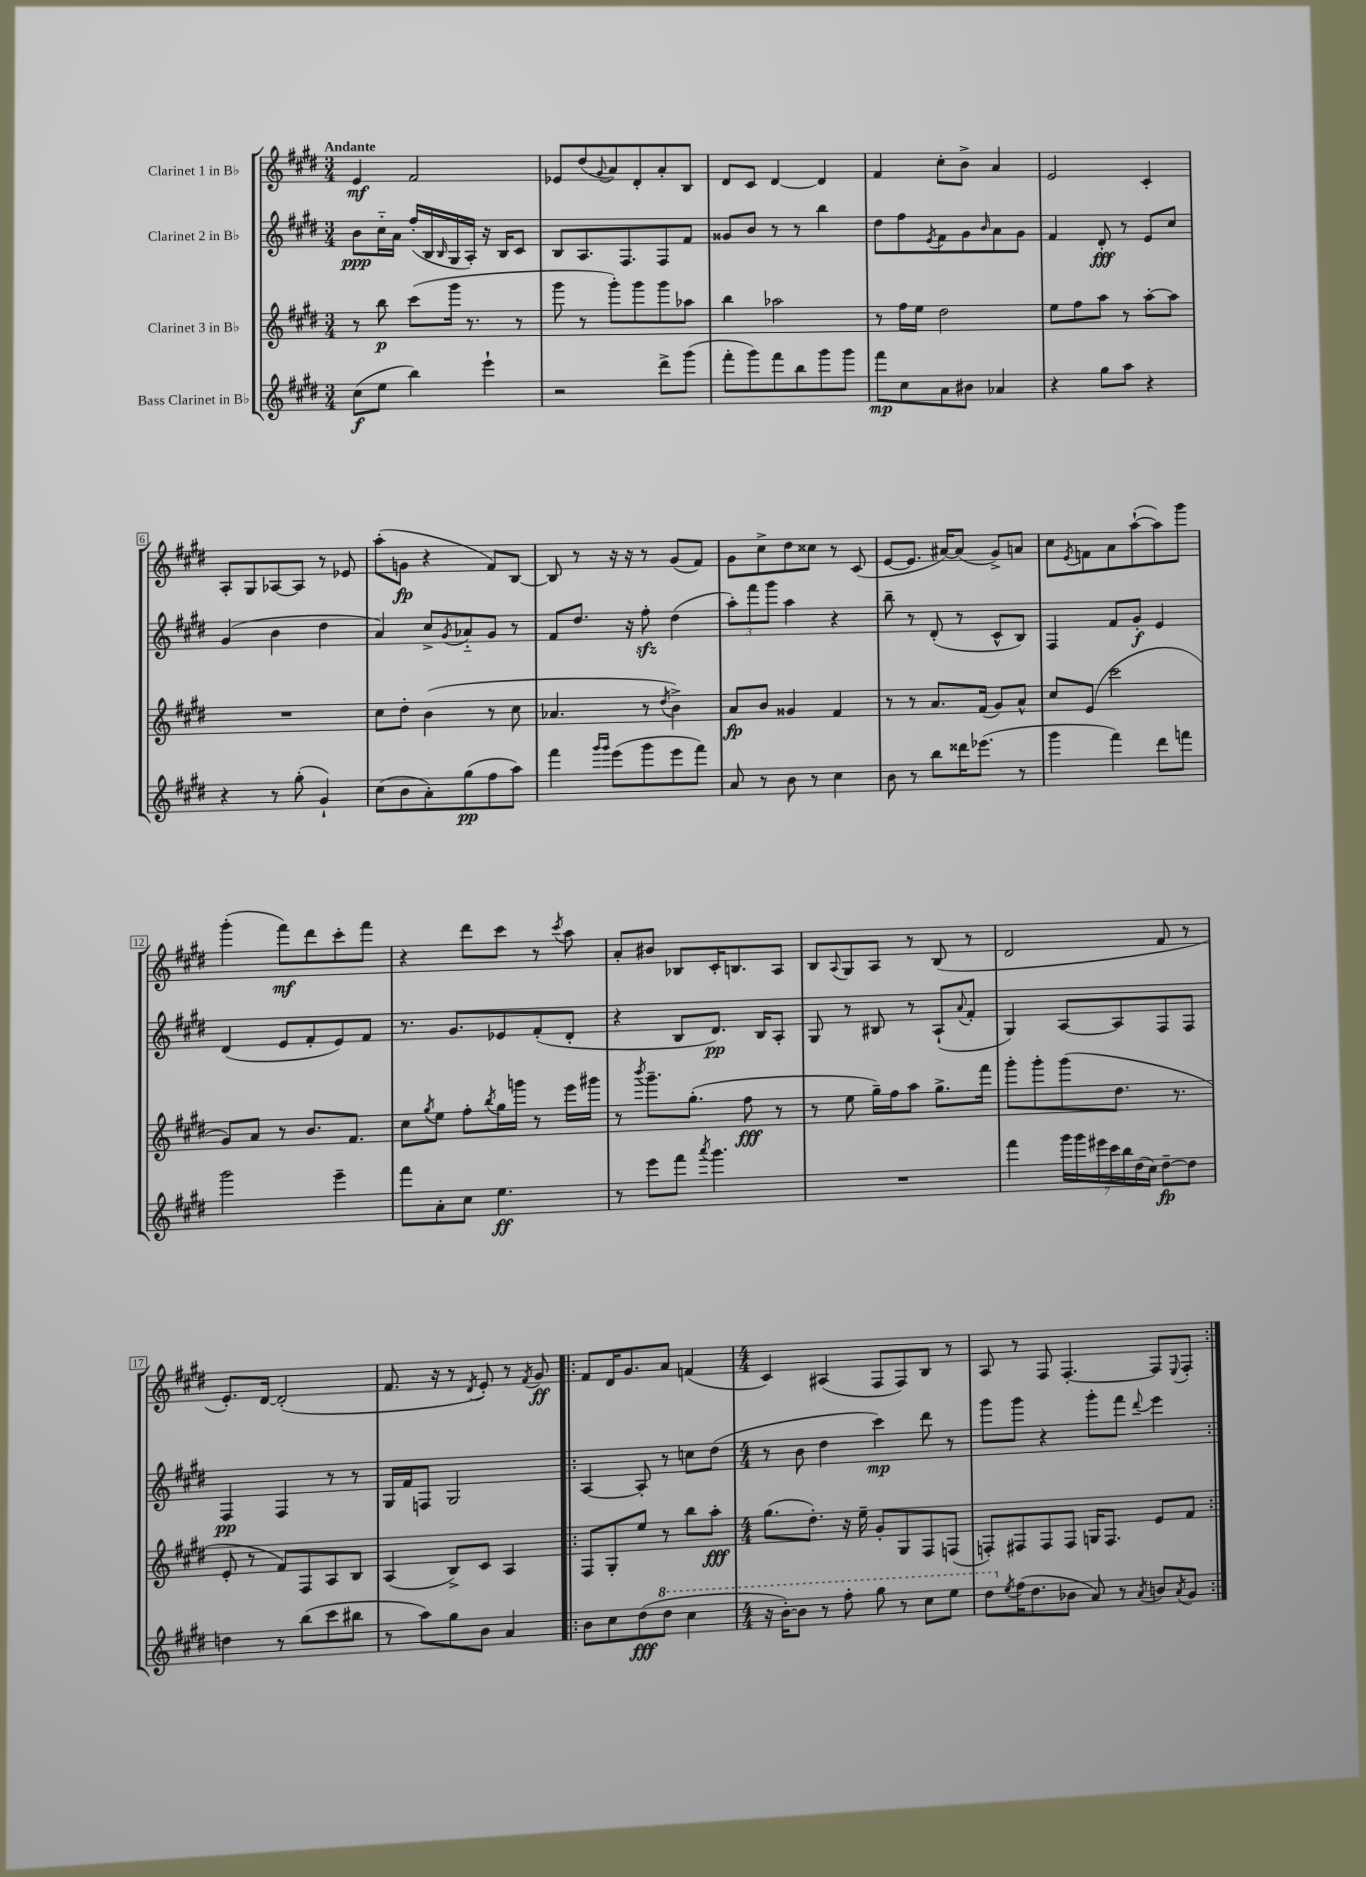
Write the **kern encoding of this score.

**kern	**dynam	**kern	**dynam	**kern	**dynam	**kern	**dynam
*part4	*part4	*part3	*part3	*part2	*part2	*part1	*part1
*staff4	*staff4	*staff3	*staff3	*staff2	*staff2	*staff1	*staff1
*I"Bass Clarinet in B♭	*	*I"Clarinet 3 in B♭	*	*I"Clarinet 2 in B♭	*	*I"Clarinet 1 in B♭	*
*clefG2	*	*clefG2	*	*clefG2	*	*clefG2	*
*k[f#c#g#d#]	*	*k[f#c#g#d#]	*	*k[f#c#g#d#]	*	*k[f#c#g#d#]	*
*M3/4	*	*M3/4	*	*M3/4	*	*M3/4	*
=1	=1	=1	=1	=1	=1	=1	=1
!	!	!	!	!	!	!LO:TX:a:B:t=Andante	!
(8cc#\L	f	8r	.	8b\L	ppp	4e/	mf
8ee\J	.	8bb\	p	16cc#\L	.	.	.
.	.	.	.	16a\JJ	.	.	.
4bb\)	.	(8ccc#\L	.	(16ff#'/LL	.	2f#/	.
.	.	.	.	16B/	.	.	.
.	.	.	.	16qqB/	.	.	.
.	.	16ggg#\Jk	.	16G#/	.	.	.
.	.	8.r	.	16A'/JJ)	.	.	.
4eee`\	.	.	.	16r	.	.	.
.	.	.	.	16B/KL	.	.	.
.	.	8r	.	8c#/J	.	.	.
=2	=2	=2	=2	=2	=2	=2	=2
2r	.	8ggg#\	.	8B/L	.	8e-X/L	.
.	.	8r	.	8.A/	.	(8dd#/	.
.	.	.	.	.	.	8qqg#/	.
.	.	8ggg#'\L)	.	.	.	8a/)	.
.	.	.	.	8.F#/	.	.	.
.	.	8ggg#\	.	.	.	8d#'/	.
8ddd#^\L	.	8ggg#\	.	8F#/	.	8a'/	.
(8ggg#\J	.	8aa-X\J	.	8f#/J	.	8B/J	.
=3	=3	=3	=3	=3	=3	=3	=3
8fff#'\L	.	4bb\	.	8g##X/L	.	8d#/L	.
8ggg#\)	.	.	.	8b/J	.	8c#/J	.
8fff#\	.	2aa-X\	.	8r	.	[4d#/	.
8bb\	.	.	.	8r	.	.	.
8ggg#\	.	.	.	4bb\	.	4d#/]	.
8ggg#\J	.	.	.	.	.	.	.
=4	=4	=4	=4	=4	=4	=4	=4
8fff#\L	mp	8r	.	8dd#\L	.	4f#/	.
8cc#\	.	16ff#\LL	.	8ff#\	.	.	.
.	.	16ee\JJ	.	.	.	.	.
.	.	.	.	8qe/	.	.	.
8a\	.	2dd#\	.	8f#\	.	8cc#'\L	.
8b#X\J	.	.	.	8g#\	.	8b^\J	.
.	.	.	.	16qqb/	.	.	.
4a-X/	.	.	.	8a\	.	4a/	.
.	.	.	.	8g#\J	.	.	.
=5	=5	=5	=5	=5	=5	=5	=5
4r	.	8ee\L	.	4f#/	.	2e/	.
.	.	8ff#\	.	.	.	.	.
8gg#\L	.	8aa\J	.	8d#'/	fff	.	.
8aa\J	.	8r	.	8r	.	.	.
4r	.	[8aa'\L	.	8e/L	.	4c#'/	.
.	.	8aa\J]	.	8cc#/J	.	.	.
!!LO:LB:g=z
=6	=6	=6	=6	=6	=6	=6	=6
4r	.	2.r	.	(4g#/	.	8A'/L	.
.	.	.	.	.	.	8G#/	.
8r	.	.	.	4b\	.	[8A-X/	.
(8gg#'\	.	.	.	.	.	8A-/J]	.
4g#`/)	.	.	.	4dd#\	.	8r	.
.	.	.	.	.	.	8e-X/	.
=7	=7	=7	=7	=7	=7	=7	=7
(8cc#\L	.	8cc#\L	.	4a/)	.	(8aa'\L	.
8b\	.	8dd#'\J	.	.	.	8gn\J	fp
8a'\)	.	(4b\	.	8cc#^/L	.	4r	.
.	.	.	.	8qg#/	.	.	.
(8gg#\	pp	.	.	8a-X/	.	.	.
8ff#\	.	8r	.	8g#/J	.	8f#/L)	.
8aa\J)	.	8cc#\	.	8r	.	[8B/J	.
=8	=8	=8	=8	=8	=8	=8	=8
4fff#\	.	4.a-X/	.	8f#/L	.	8B/]	.
.	.	.	.	8.dd#/J	.	8r	.
16qqggg#/LL	.	.	.	.	.	.	.
16qqggg#/JJ	.	.	.	.	.	.	.
(8eee\L	.	.	.	.	.	16r	.
.	.	.	.	16r	.	16r	.
8ggg#\	.	8r	.	8ff#zz'\	.	8r	.
.	.	8qdd#/	.	.	.	.	.
8eee\	.	4b^\)	.	(4dd#\	.	(8g#/L	.
8fff#\J)	.	.	.	.	.	8f#/J)	.
=9	=9	=9	=9	=9	=9	=9	=9
8a/	.	8a/L	fp	12aa'\L)	.	8g#\L	.
.	.	.	.	12fff#\	.	.	.
8r	.	8b/J	.	.	.	8cc#^\	.
.	.	.	.	12ggg#\J	.	.	.
8b\	.	4g##X/	.	4aa\	.	8dd#\	.
8r	.	.	.	.	.	8cc##X\J	.
4cc#\	.	4f#/	.	4r	.	8r	.
.	.	.	.	.	.	(8c#/	.
=10	=10	=10	=10	=10	=10	=10	=10
8b\	.	8r	.	8bb~\	.	[8e/L	.
8r	.	8r	.	8r	.	8.e/J]	.
8bb\L	.	8.a/L	.	(8d#'/	.	.	.
.	.	.	.	.	.	[16a#X/KL)	.
16ddd##X\K	.	.	.	8r	.	(8a#/J]	.
(8.eee-X\J	.	(16f#/Jk	.	.	.	.	.
.	.	8g#/L)	.	8c#^^/L	.	8g#^/L)	.
8r	.	8a^^/J	.	8B/J)	.	8an/J	.
=11	=11	=11	=11	=11	=11	=11	=11
4ggg#\	.	8cc#/L	.	4F#/	.	8cc#\L	.
.	.	.	.	.	.	8qe/	.
.	.	(8e/J	.	.	.	8fn\	.
4fff#\)	.	2ccc#\	.	8f#/L	.	8a\	.
.	.	.	.	8g#'/J	f	([8aa`\	.
8ddd#\L	.	.	.	4e/	.	8aa\])	.
8fffn\J	.	.	.	.	.	8ggg#\J	.
!!LO:LB:g=z
=12	=12	=12	=12	=12	=12	=12	=12
2ggg#\	.	8g#/L)	.	(4d#/	.	(4ggg#'\	.
.	.	8a/J	.	.	.	.	.
.	.	8r	.	8e/L	.	8fff#\L)	mf
.	.	8.b/L	.	8f#'/	.	8ddd#\	.
4eee~\	.	.	.	8e/)	.	8ccc#'\	.
.	.	8.f#/J	.	.	.	.	.
.	.	.	.	8f#/J	.	8fff#\J	.
=13	=13	=13	=13	=13	=13	=13	=13
8fff#\L	.	8cc#\L	.	8.r	.	4r	.
.	.	8qgg#/	.	.	.	.	.
8a'\	.	8ee\J	.	.	.	.	.
.	.	.	.	8.g#/L	.	.	.
8cc#\J	.	8ff#'\L	.	.	.	8ddd#\L	.
.	.	8qbb/	.	.	.	.	.
4.ee\	ff	16gg#\L	.	8e-X/	.	8ccc#\J	.
.	.	16gggn\JJ	.	.	.	.	.
.	.	8r	.	(8f#'/	.	8r	.
.	.	.	.	.	.	8qccc#/	.
.	.	16eee\LL	.	8d#'/J	.	8aa\	.
.	.	16ggg#X\JJ	.	.	.	.	.
=14	=14	=14	=14	=14	=14	=14	=14
8r	.	8r	.	4r	.	8a'/L	.
.	.	8qbbb/	.	.	.	.	.
8eee\L	.	8.ggg#~\L	.	.	.	8b#X/J	.
8fff#\J	.	.	.	8B/L	.	8B-X/L	.
.	.	(8.gg#'\J	.	.	.	.	.
8qaaa/	.	.	.	.	.	.	.
4.ggg#\	.	.	.	8.d#/J)	pp	16c#'/K	.
.	.	.	.	.	.	8.Bn/	.
.	.	8ff#\	fff	.	.	.	.
.	.	.	.	16B/KL	.	.	.
.	.	8r	.	8A'/J	.	8A/J	.
=15	=15	=15	=15	=15	=15	=15	=15
2.r	.	8r	.	8G#/	.	8B/L	.
.	.	.	.	.	.	8qqA/	.
.	.	8ee\	.	8r	.	8G#/	.
.	.	16gg#~\LL)	.	8B#X/	.	8A/J	.
.	.	16ff#\J	.	.	.	.	.
.	.	8aa\J	.	8r	.	8r	.
.	.	8.gg#^\L	.	(8A`/L	.	(8B/	.
.	.	.	.	8qqa/	.	.	.
.	.	.	.	8f#'/J	.	8r	.
.	.	16fff#\Jk	.	.	.	.	.
=16	=16	=16	=16	=16	=16	=16	=16
4fff#\	.	8ggg#'\L	.	4G#/)	.	2d#/	.
.	.	8ggg#'\	.	.	.	.	.
28ggg#\LL	.	(8ggg#\	.	[8A/L	.	.	.
28ggg#\	.	.	.	.	.	.	.
28eee#X\	.	.	.	.	.	.	.
28ccc#\	.	.	.	.	.	.	.
.	.	8.dd#\J	.	8A/]	.	.	.
28bb\	.	.	.	.	.	.	.
(28dd#\	.	.	.	.	.	.	.
28cc#\JJ)	.	.	.	.	.	.	.
[8dd#~\L	fp	.	.	8F#/	.	8f#/	.
.	.	8.r	.	.	.	.	.
8dd#\J]	.	.	.	8F#/J	.	8r	.
!!LO:LB:g=z
=17	=17	=17	=17	=17	=17	=17	=17
4ddn\	.	8e'/	.	4F#/	pp	8.e'/L)	.
.	.	8r	.	.	.	.	.
.	.	.	.	.	.	[16d#/Jk	.
8r	.	8f#/L)	.	4F#/	.	(2d#'/]	.
(8bb\L	.	8F#/	.	.	.	.	.
8ccc#\	.	8A/	.	8r	.	.	.
8bb#X\J	.	8B/J	.	8r	.	.	.
=18	=18	=18	=18	=18	=18	=18	=18
8r	.	(4A/	.	16G#/LL	.	8.f#/	.
.	.	.	.	16f#/J	.	.	.
8aa\L)	.	.	.	8Fn/J	.	.	.
.	.	.	.	.	.	16r	.
8gg#\	.	8B^/L)	.	2G#/	.	8r	.
.	.	.	.	.	.	8qd#/	.
8b\J	.	8c#/J	.	.	.	8e'/)	.
4a/	.	4A/	.	.	.	8r	.
.	.	.	.	.	.	8qf#/	.
.	.	.	.	.	.	8g#/	ff
=19!|:	=19!|:	=19!|:	=19!|:	=19!|:	=19!|:	=19!|:	=19!|:
8b\L	.	8F#/L	.	[4A/	.	8f#/L	.
8cc#\	.	8G#'/	.	.	.	16d#/K	.
.	.	.	.	.	.	8.g#/	.
(8dd#\	fff	8ee/J	.	8A'/]	.	.	.
*8va	*	*	*	*	*	*	*
8ddd#\J	.	8r	.	8r	.	8a/J	.
4ccc#\	.	8bb\L	.	8ccn\L	.	(4fn/	.
.	.	8aa'\J	fff	(8dd#\J	.	.	.
=20	=20	=20	=20	=20	=20	=20	=20
*M4/4	*	*M4/4	*	*M4/4	*	*M4/4	*
16r	.	(8.gg#\L	.	8r	.	4c#/)	.
[16bb'\KL)	.	.	.	.	.	.	.
8bb\J]	.	.	.	8b\	.	.	.
.	.	8.dd#'\J)	.	.	.	.	.
8r	.	.	.	4dd#\	.	(4A#X/	.
8fff#'\	.	16r	.	.	.	.	.
.	.	16ee~\	.	.	.	.	.
8ggg#\	.	8g#'/L	.	4ccc#\)	mp	8F#/L	.
8r	.	8G#/	.	.	.	8F#/)	.
8ccc#\L	.	8F#/	.	8ddd#\	.	8B/J	.
8eee\J	.	(8Fn/J	.	8r	.	8r	.
=21	=21	=21	=21	=21	=21	=21	=21
8ddd#\L	.	8Fn'/L)	.	8ggg#\L	.	8A/	.
*X8va	*	*	*	*	*	*	*
8qee/	.	.	.	.	.	.	.
(16ff#\K	.	8F#X/	.	8ggg#\J	.	8r	.
8.dd#\	.	.	.	.	.	.	.
.	.	8F#/	.	4r	.	8F#/	.
8b-X\J	.	8F#/J	.	.	.	[4.F#'/	.
8a/)	.	16Gn/KL	.	8ggg#'\L	.	.	.
.	.	8.F#/J	.	.	.	.	.
8r	.	.	.	8fff#\J	.	.	.
8qa/	.	.	.	8qqddd#/	.	.	.
8bn/L	.	8e/L	.	4eee\	.	8F#/L]	.
8qa/	.	.	.	.	.	8qqE/	.
8g#/J	.	8f#/J	.	.	.	8F#'/J	.
=:|!	=:|!	=:|!	=:|!	=:|!	=:|!	=:|!	=:|!
*-	*-	*-	*-	*-	*-	*-	*-
